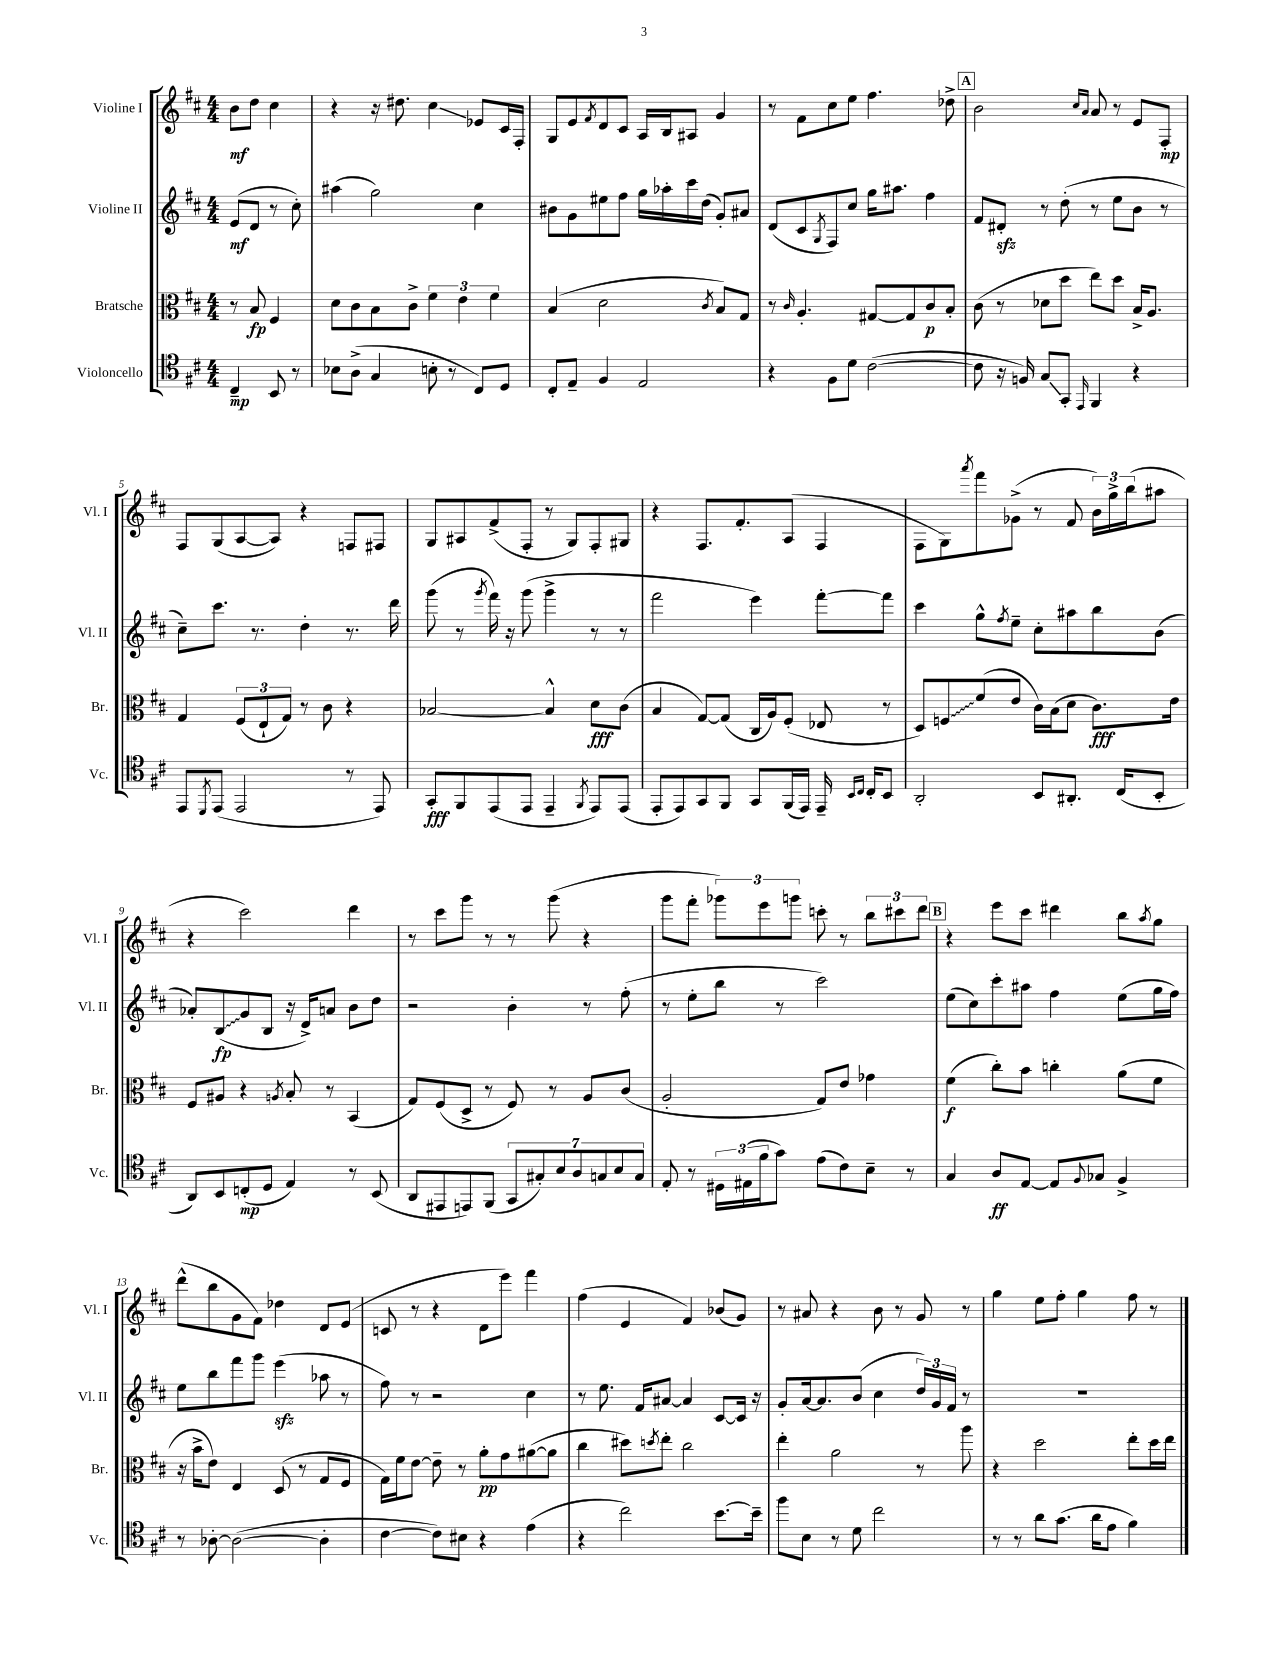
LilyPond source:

<<
\new StaffGroup <<
\new Staff = "s0" \with { instrumentName = "Violine I" shortInstrumentName = "Vl. I" } {
    \clef treble \key d \major \numericTimeSignature \time 4/4 \partial 2
    b'8\mf d''8 cis''4 |
    r4 r16 dis''8. cis''4\glissando ees'8 cis'16 fis16-. |
    g8 e'8 \acciaccatura { fis'8 } d'8 cis'8 a16 b16 ais8 g'4 |
    r8 fis'8 cis''8 e''8 fis''4. des''8-> |
    \mark \markup { \box "A" } b'2 \grace { cis''16 a'16 } a'8 r8 e'8 fis8-.\mp |
    fis8 g8( a8~ a8) r4 f8 fis8 |
    g8 ais8 fis'8->( fis8-. r8 g8) fis8-. gis8 |
    r4 fis8. fis'8.-. a8( fis4 |
    fis8 g8) \acciaccatura { a'''8 } fis'''8 ges'8->( r8 fis'8 \tuplet 3/2 { b'16) g''16-> b''16( } ais''8 |
    r4 cis'''2) d'''4 |
    r8 cis'''8 g'''8 r8 r8 g'''8( r4 |
    g'''8 fis'''8-. \tuplet 3/2 { ges'''8) e'''8 g'''8 } c'''8-. r8 \tuplet 3/2 { b''8 cis'''8 d'''8 } |
    \mark \markup { \box "B" } r4 e'''8 cis'''8 dis'''4 b''8 \acciaccatura { a''8 } g''8 |
    d'''8-^( b''8 g'8 fis'8) des''4 d'8 e'8( |
    c'8 r8 r4 d'8 e'''8) fis'''4 |
    fis''4( e'4 fis'4) bes'8( g'8) |
    r8 ais'8 r4 b'8 r8 g'8 r8 |
    g''4 e''8 fis''8-. g''4 fis''8 r8 \bar "|." |
}
\new Staff = "s1" \with { instrumentName = "Violine II" shortInstrumentName = "Vl. II" } {
    \clef treble \key d \major \numericTimeSignature \time 4/4 \partial 2
    e'8\mf( d'8 r8 cis''8-.) |
    ais''4( g''2) cis''4 |
    bis'8 g'8 eis''8 fis''8 g''16 aes''16-. cis'''16 d''16( g'8-.) ais'8 |
    d'8( cis'8 \acciaccatura { g8 } fis8) cis''8 g''16 ais''8. fis''4 |
    \mark \markup { \box "A" } fis'8 dis'8-.\sfz r8 d''8-.( r8 e''8 b'8 r8 |
    cis''8--) cis'''8. r8. d''4-. r8. d'''16 |
    g'''8( r8 \acciaccatura { g'''8 } fis'''16) r16 g'''8( g'''4-> r8 r8 |
    fis'''2 e'''4) fis'''8~-. fis'''8 |
    cis'''4 g''8-^ \acciaccatura { fis''8 } e''8-- cis''8-. ais''8 b''8 b'8( |
    aes'8-.) \once \override Glissando.style = #'zigzag b8\glissando\fp( g'8 b8 r16 d'16->) a'8 b'8 d''8 |
    r2 b'4-. r8 fis''8-.( |
    r8 e''8-. b''8 r8 cis'''2) |
    \mark \markup { \box "B" } e''8( cis''8) cis'''8-. ais''8 fis''4 e''8( g''16 fis''16) |
    e''8 b''8 fis'''8 g'''8 e'''4\sfz( aes''8 r8 |
    fis''8) r8 r2 cis''4 |
    r8 e''8. fis'16 ais'8~ ais'4 cis'8~ cis'16 r16 |
    g'8-. a'16~ a'8. b'8( cis''4 \tuplet 3/2 { d''16) g'16 fis'16 } r8 |
    R1 \bar "|." |
}
\new Staff = "s2" \with { instrumentName = "Bratsche" shortInstrumentName = "Br." } {
    \clef alto \key d \major \numericTimeSignature \time 4/4 \partial 2
    r8 b8\fp fis4 |
    d'8 cis'8 b8 cis'8-> \tuplet 3/2 { fis'4 e'4 fis'4 } |
    b4( d'2 \acciaccatura { cis'8 } b8) g8 |
    r8 \grace { cis'16 } a4.-. gis8~ gis8 cis'8\p b8-. |
    \mark \markup { \box "A" } cis'8( r8 des'8 d''8 e''8) d''8 b16-> a8. |
    g4 \tuplet 3/2 { fis8( e8-! g8) } r8 cis'8 r4 |
    bes2~ bes4-^ d'8\fff cis'8( |
    b4 g8~) g8( cis16 a16) fis8-.( ees8 r8 |
    d8) \once \override Glissando.style = #'zigzag f8\glissando fis'8( e'8 cis'16) b16( d'8 cis'8.\fff) e'16 |
    fis8 ais8 r4 \acciaccatura { a8 } b8-. r8 b,4( |
    g8) fis8( d8-> r8 fis8) r8 a8 cis'8( |
    a2-. g8) e'8 ges'4 |
    \mark \markup { \box "B" } fis'4\f( cis''8-.) b'8 c''4-. a'8( fis'8 |
    r16 b'16-> e'8) e4 d8( r8 g8 fis8 |
    g16) fis'16 e'8~ e'8-- r8 a'8-.\pp g'8 ais'8~( ais'8 |
    cis''4 dis''8) \acciaccatura { d''8 } e''8-. cis''2 |
    e''4-. a'2 r8 a''8 |
    r4 d''2 e''8-. d''16 e''16 \bar "|." |
}
\new Staff = "s3" \with { instrumentName = "Violoncello" shortInstrumentName = "Vc." } {
    \clef tenor \key d \major \numericTimeSignature \time 4/4 \partial 2
    cis4--\mp b,8 r8 |
    bes8 a8->( g4 b8-. r8 cis8) d8 |
    cis8-. e8-- fis4 e2 |
    r4 fis8 d'8 cis'2~( |
    \mark \markup { \box "A" } cis'8 r16 f16) g8\glissando g,8-. \grace { e,16 } fis,4 r4 |
    e,8 \acciaccatura { d,8 } e,8( e,2 r8 e,8) |
    g,8-.\fff fis,8 e,8( e,8 e,4-- \acciaccatura { fis,8 } e,8) e,8( |
    e,8-. e,8) g,8 fis,8 g,8 fis,16( e,16) e,16-- \grace { b,16 cis16 } cis16-. b,8 |
    a,2-. b,8 ais,8.-. cis16( b,8-. |
    a,8) b,8 c8-.\mp( d8 e4) r8 b,8( |
    a,8 eis,8 e,8) fis,8( \tuplet 7/4 { g,8 gis8-.) b8 a8 g8 b8 g8 } |
    e8-. r8 \tuplet 3/2 { dis16 eis16( fis'16 } g'8) e'8( cis'8) b8-- r8 |
    \mark \markup { \box "B" } g4 a8\ff e8~ e8 \appoggiatura { fis8 } ges8 fis4-> |
    r8 aes8~-. aes2~( aes4-. |
    cis'4~ cis'8) bis8 r4 e'4( |
    r4 cis''2) b'8.~ b'16-- |
    fis''8 b8 r8 d'8 cis''2 |
    r8 r8 a'8 g'8.( a'16 e'8 fis'4) \bar "|." |
}
>>
>>
